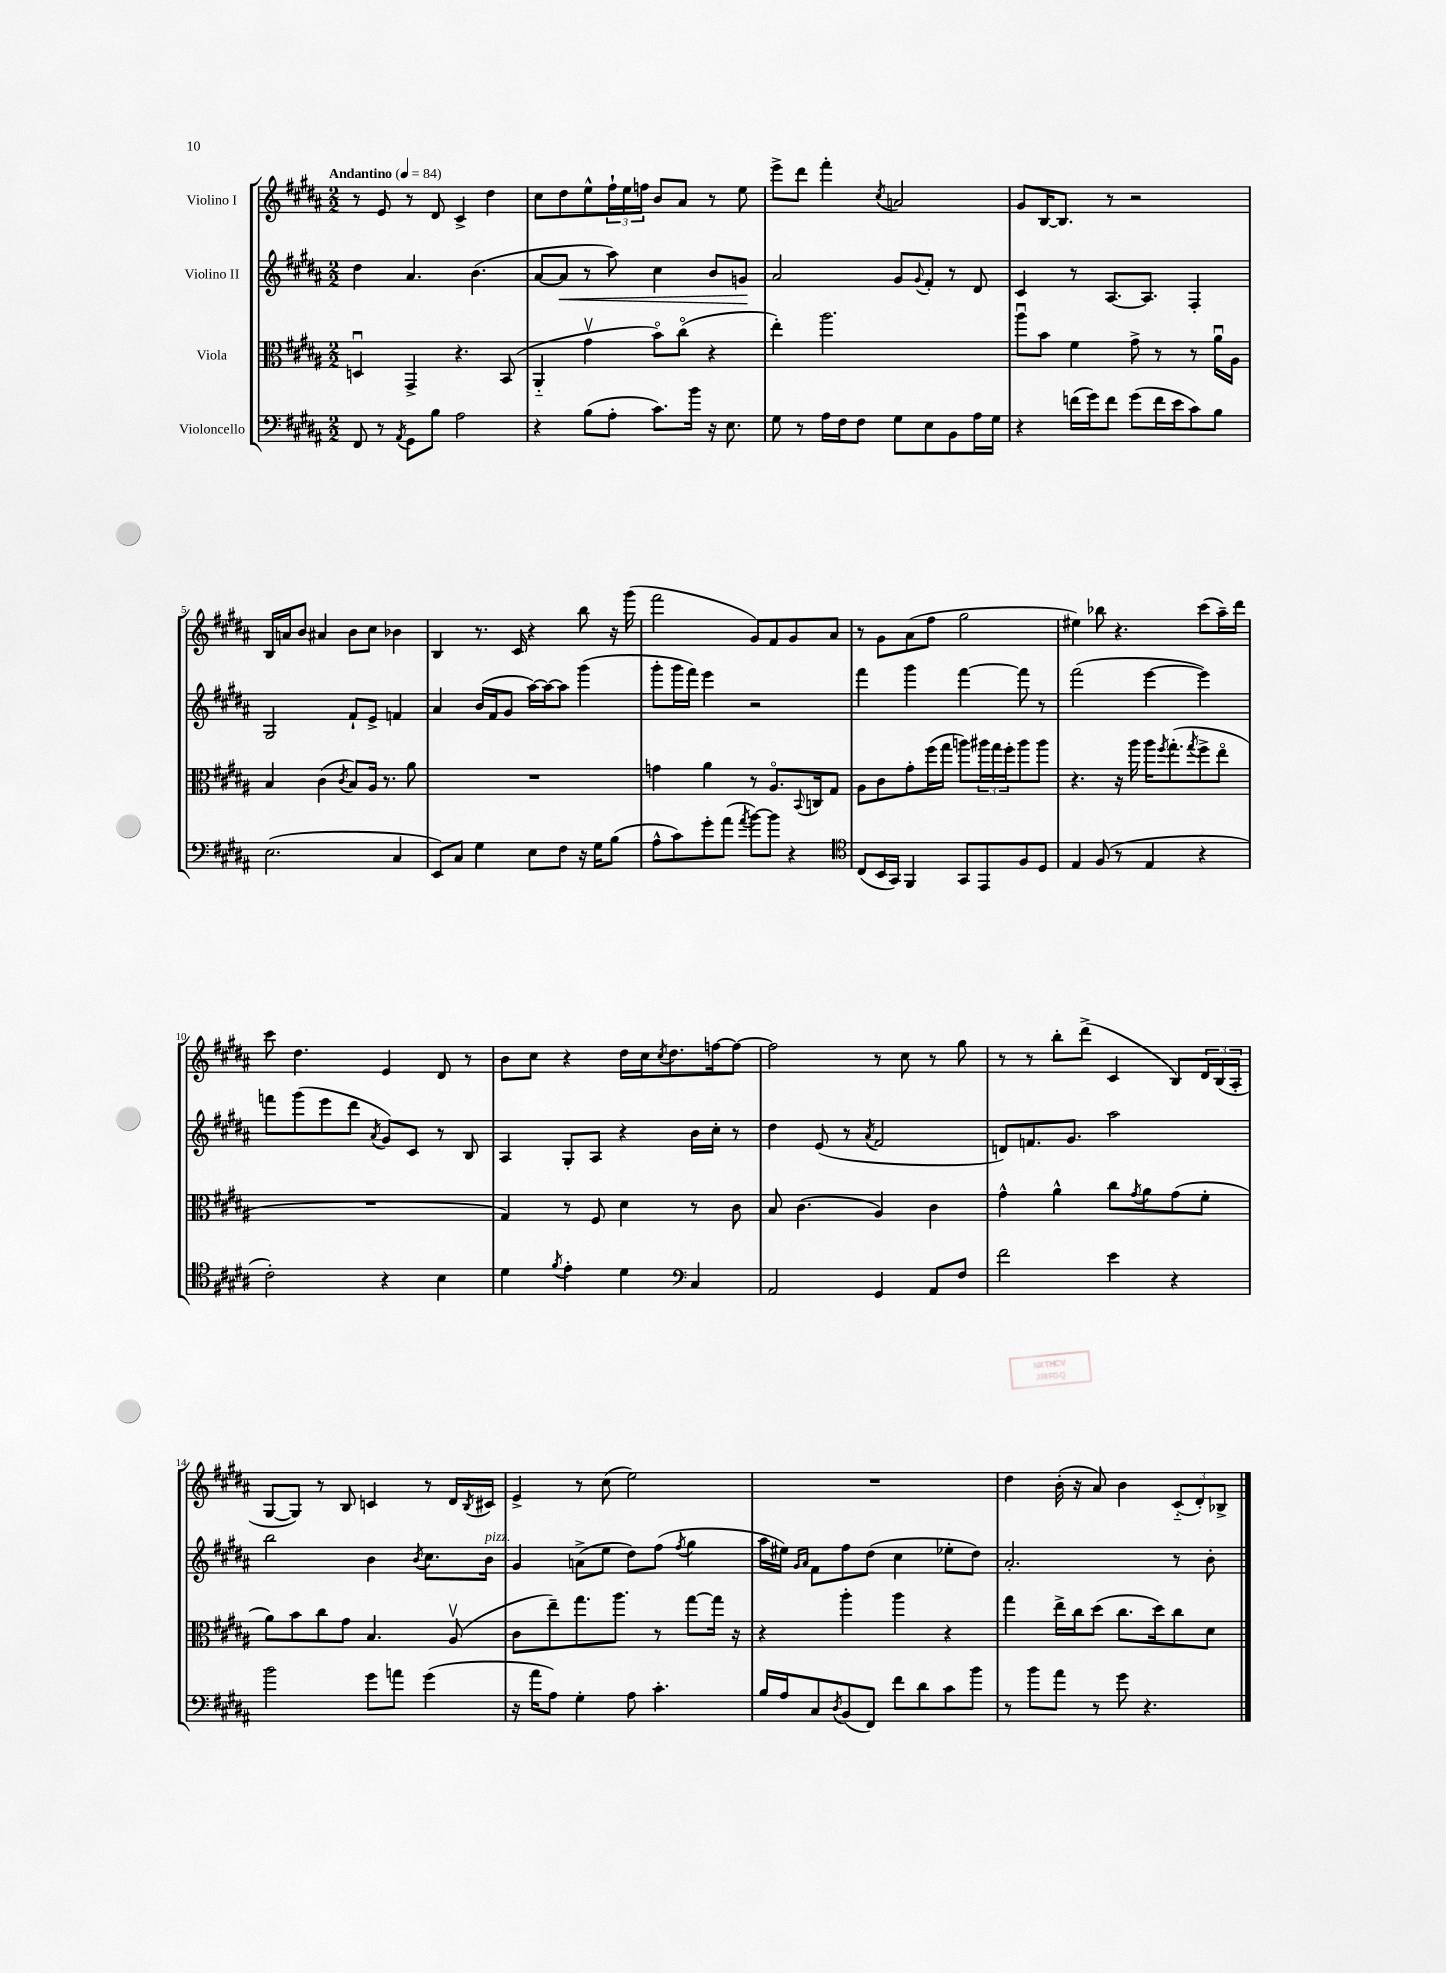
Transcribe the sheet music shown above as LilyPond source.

<<
\new StaffGroup <<
\new Staff = "s0" \with { instrumentName = "Violino I" } {
    \clef treble \key b \major \numericTimeSignature \time 2/2 \tempo "Andantino" 4 = 84
    r8 e'8 r8 dis'8 cis'4-> dis''4 |
    cis''8 dis''8 e''8-^ \tuplet 3/2 { fis''16-! e''16 f''16 } b'8 ais'8 r8 e''8 |
    e'''8-> dis'''8 fis'''4-. \acciaccatura { cis''8 } a'2 |
    gis'8 b16~ b8. r8 r2 |
    b16 a'16 b'8 ais'4 b'8 cis''8 bes'4 |
    b4 r8. cis'16 r4 b''8 r16 gis'''16( |
    fis'''2 gis'8) fis'8 gis'8 ais'8 |
    r8 gis'8 ais'8( fis''8 gis''2 |
    eis''4) bes''8 r4. cis'''8( ais''16--) dis'''16 |
    cis'''8 dis''4. e'4 dis'8 r8 |
    b'8 cis''8 r4 dis''16 cis''16 \acciaccatura { cis''8 } dis''8. f''16~ f''8~ |
    f''2 r8 cis''8 r8 gis''8 |
    r8 r8 b''8-. dis'''8->( cis'4 b8) \tuplet 3/2 { dis'16 b16( ais16-. } |
    gis8~ gis8) r8 b8 c'4 r8 dis'16 \acciaccatura { b8 } cis'16 |
    e'4-> r8 cis''8( e''2) |
    R1 |
    dis''4 b'16-.( r16 ais'8) b'4 \tuplet 3/2 { cis'8-_( dis'8-.) bes8-> } \bar "|." |
}
\new Staff = "s1" \with { instrumentName = "Violino II" } {
    \clef treble \key b \major \numericTimeSignature \time 2/2
    dis''4 ais'4. b'4.( |
    ais'8~ ais'8\< r8 ais''8) cis''4 b'8 g'8\! |
    ais'2 gis'8 \appoggiatura { gis'8 } fis'8-. r8 dis'8 |
    cis'4 r8 ais8.~ ais8. fis4-. |
    gis2 fis'8-! e'8-> f'4 |
    ais'4 b'16( fis'16 gis'8 ais''16~) ais''16~ ais''8 gis'''4( |
    gis'''8-. gis'''16 fis'''16) e'''4 r2 |
    fis'''4 gis'''4 fis'''4~ fis'''8 r8 |
    fis'''2( e'''4~ e'''4) |
    f'''8 gis'''8( e'''8 dis'''8 \acciaccatura { ais'8 } gis'8) cis'8 r8 b8 |
    ais4 gis8-. ais8 r4 b'16 cis''16-. r8 |
    dis''4 e'8( r8 \acciaccatura { ais'8 } fis'2 |
    d'8) f'8. gis'8. ais''2 |
    b''2 b'4 \acciaccatura { b'8 } cis''8. b'16^\markup { \italic "pizz." } |
    gis'4 a'8->( e''8 dis''8) fis''8( \acciaccatura { fis''8 } gis''4 |
    ais''16 eis''16) \grace { gis'16 ais'16 } fis'8 fis''8 dis''8( cis''4 ees''8-. dis''8) |
    ais'2.-. r8 b'8-. \bar "|." |
}
\new Staff = "s2" \with { instrumentName = "Viola" } {
    \clef alto \key b \major \numericTimeSignature \time 2/2
    d4\downbow gis,4-> r4. b,8( |
    ais,4-_ gis'4\upbow b'8\flageolet) cis''8\flageolet( r4 |
    e''4-.) ais''2. |
    ais''8\downbow b'8 fis'4 gis'8-> r8 r8 ais'16\downbow ais16 |
    b4 cis'4( \acciaccatura { cis'8 } b8) ais16 r8. ais'8 |
    R1 |
    g'4 ais'4 r8 ais8.\flageolet \appoggiatura { b,8 } c16 gis8 |
    ais8 cis'8 gis'8-. fis''16( gis''16 a''8) \tuplet 3/2 { ais''16 gis''16 fis''16-. } ais''8 ais''8 |
    r4. r16 ais''16 ais''16 \acciaccatura { fis''8 } gis''8.-.( \acciaccatura { gis''8 } fis''8-> e''8\flageolet |
    R1 |
    gis4) r8 fis8 dis'4 r8 cis'8 |
    b8 cis'4.( ais4) cis'4 |
    gis'4-^ ais'4-^ cis''8 \acciaccatura { gis'8 } ais'8 gis'8( fis'8-. |
    ais'8) b'8 cis''8 gis'8 b4. ais8\upbow( |
    cis'8 e''8--) gis''8. ais''8. r8 gis''8~ gis''16 r16 |
    r4 ais''4-. ais''4 r4 |
    gis''4 e''16-> cis''16 dis''8( cis''8. dis''16) cis''8 dis'8 \bar "|." |
}
\new Staff = "s3" \with { instrumentName = "Violoncello" } {
    \clef bass \key b \major \numericTimeSignature \time 2/2
    fis,8 r8 \acciaccatura { ais,8 } gis,8 b8 ais2 |
    r4 b8( ais8-. cis'8.) b'16 r16 e8. |
    gis8 r8 ais16 fis16 fis8 gis8 e8 b,8 ais16 gis16 |
    r4 f'16( gis'16) f'8 gis'8( f'16 e'16 cis'8) b8 |
    e2.( cis4 |
    e,8) cis8 gis4 e8 fis8 r16 gis16 b8( |
    ais8-^ cis'8) gis'8-. ais'8( \acciaccatura { ais'8 } b'8~) b'8 r4 |
    \clef tenor cis8( b,16 gis,16) fis,4 gis,8 e,8 fis8 dis8 |
    e4 fis8( r8 e4 r4 |
    cis'2-.) r4 b4 |
    dis'4 \acciaccatura { fis'8 } e'4-. dis'4 \clef bass cis4 |
    ais,2 gis,4 ais,8 fis8 |
    fis'2 e'4 r4 |
    b'2 gis'8 a'8 gis'4( |
    r16 ais'16 ais8) gis4-. ais8 cis'4.-. |
    b16 ais16 cis8 \acciaccatura { dis8 } b,8( fis,8) fis'8 dis'8 cis'8 b'8 |
    r8 b'8 ais'8 r8 gis'8 r4. \bar "|." |
}
>>
>>
